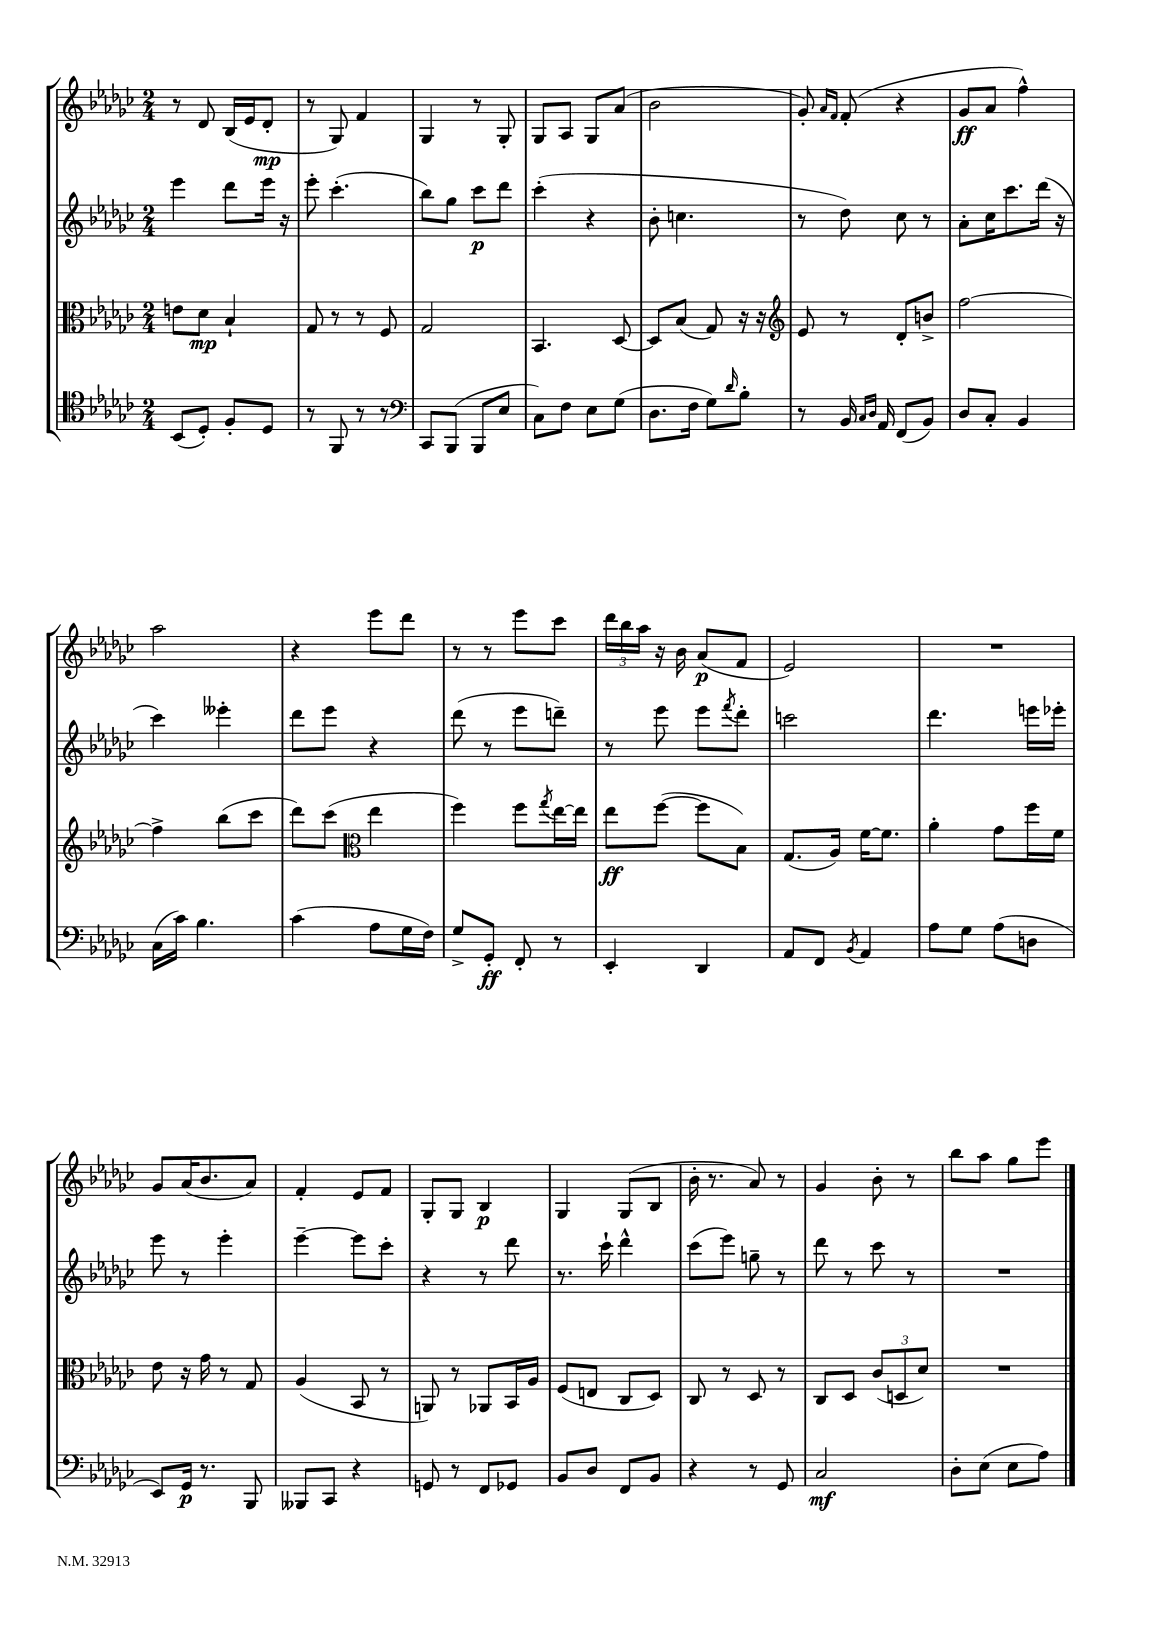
<<
\new StaffGroup <<
\new Staff = "s0" {
    \clef treble \key ges \major \numericTimeSignature \time 2/4
    r8 des'8 bes16( ees'16 des'8-.\mp |
    r8 ges8) f'4 |
    ges4 r8 ges8-. |
    ges8 aes8 ges8 aes'8( |
    bes'2 |
    ges'8-.) \grace { aes'16 f'16 } f'8-.( r4 |
    ges'8\ff aes'8 f''4-^) |
    aes''2 |
    r4 ees'''8 des'''8 |
    r8 r8 ees'''8 ces'''8 |
    \tuplet 3/2 { des'''16 bes''16 aes''16 } r16 bes'16 aes'8\p( f'8 |
    ees'2) |
    R2 |
    ges'8 aes'16( bes'8. aes'8) |
    f'4-. ees'8 f'8 |
    ges8-. ges8 bes4\p |
    ges4 ges8( bes8 |
    bes'16-. r8. aes'8) r8 |
    ges'4 bes'8-. r8 |
    bes''8 aes''8 ges''8 ees'''8 \bar "|." |
}
\new Staff = "s1" {
    \clef treble \key ges \major \numericTimeSignature \time 2/4
    ees'''4 des'''8 ees'''16 r16 |
    ees'''8-. ces'''4.-.( |
    bes''8) ges''8 ces'''8\p des'''8 |
    ces'''4-.( r4 |
    bes'8-. c''4. |
    r8 des''8) ces''8 r8 |
    aes'8-. ces''16 ces'''8. des'''16( r16 |
    ces'''4) eeses'''4-. |
    des'''8 ees'''8 r4 |
    des'''8( r8 ees'''8 d'''8--) |
    r8 ees'''8 ees'''8 \acciaccatura { f'''8 } des'''8-. |
    c'''2 |
    des'''4. e'''16 ees'''16-. |
    ees'''8 r8 ees'''4-. |
    ees'''4~-- ees'''8 ces'''8-. |
    r4 r8 des'''8 |
    r8. ces'''16-! des'''4-^ |
    ces'''8( ees'''8) g''8-- r8 |
    des'''8 r8 ces'''8 r8 |
    R2 \bar "|." |
}
\new Staff = "s2" {
    \clef alto \key ges \major \numericTimeSignature \time 2/4
    e'8 des'8\mp bes4-! |
    ges8 r8 r8 f8 |
    ges2 |
    bes,4. des8~ |
    des8 bes8( ges8) r16 r16 |
    \clef treble ees'8 r8 des'8-. b'8-> |
    f''2~ |
    f''4-> bes''8( ces'''8 |
    des'''8) ces'''8( \clef alto ees''4 |
    f''4) f''8 \acciaccatura { ges''8 } ees''16~ ees''16 |
    ees''8\ff f''8~( f''8 bes8) |
    ges8.( aes16) f'16~ f'8. |
    aes'4-. ges'8 f''16 f'16 |
    ees'8 r16 ges'16 r8 ges8 |
    aes4( bes,8 r8 |
    a,8) r8 aes,8 bes,16 aes16 |
    f8( e8 ces8 des8) |
    ces8 r8 des8 r8 |
    ces8 des8 \tuplet 3/2 { ces'8( d8 des'8) } |
    R2 \bar "|." |
}
\new Staff = "s3" {
    \clef tenor \key ges \major \numericTimeSignature \time 2/4
    bes,8( des8-.) f8-. des8 |
    r8 f,8 r8 r8 |
    \clef bass ces,8 bes,,8( bes,,8 ees8 |
    ces8) f8 ees8 ges8( |
    des8. f16 ges8) \grace { des'16 } bes8-. |
    r8 bes,16 \grace { ces16 des16 } aes,16 f,8( bes,8) |
    des8 ces8-. bes,4 |
    ces16( ces'16) bes4. |
    ces'4( aes8 ges16 f16) |
    ges8-> ges,8-.\ff f,8-. r8 |
    ees,4-. des,4 |
    aes,8 f,8 \acciaccatura { bes,8 } aes,4 |
    aes8 ges8 aes8( d8 |
    ees,8) ges,16\p r8. bes,,8 |
    beses,,8 ces,8 r4 |
    g,8 r8 f,8 ges,8 |
    bes,8 des8 f,8 bes,8 |
    r4 r8 ges,8 |
    ces2\mf |
    des8-. ees8( ees8 aes8) \bar "|." |
}
>>
>>
\layout { \context { \Score \remove "Bar_number_engraver" } }
